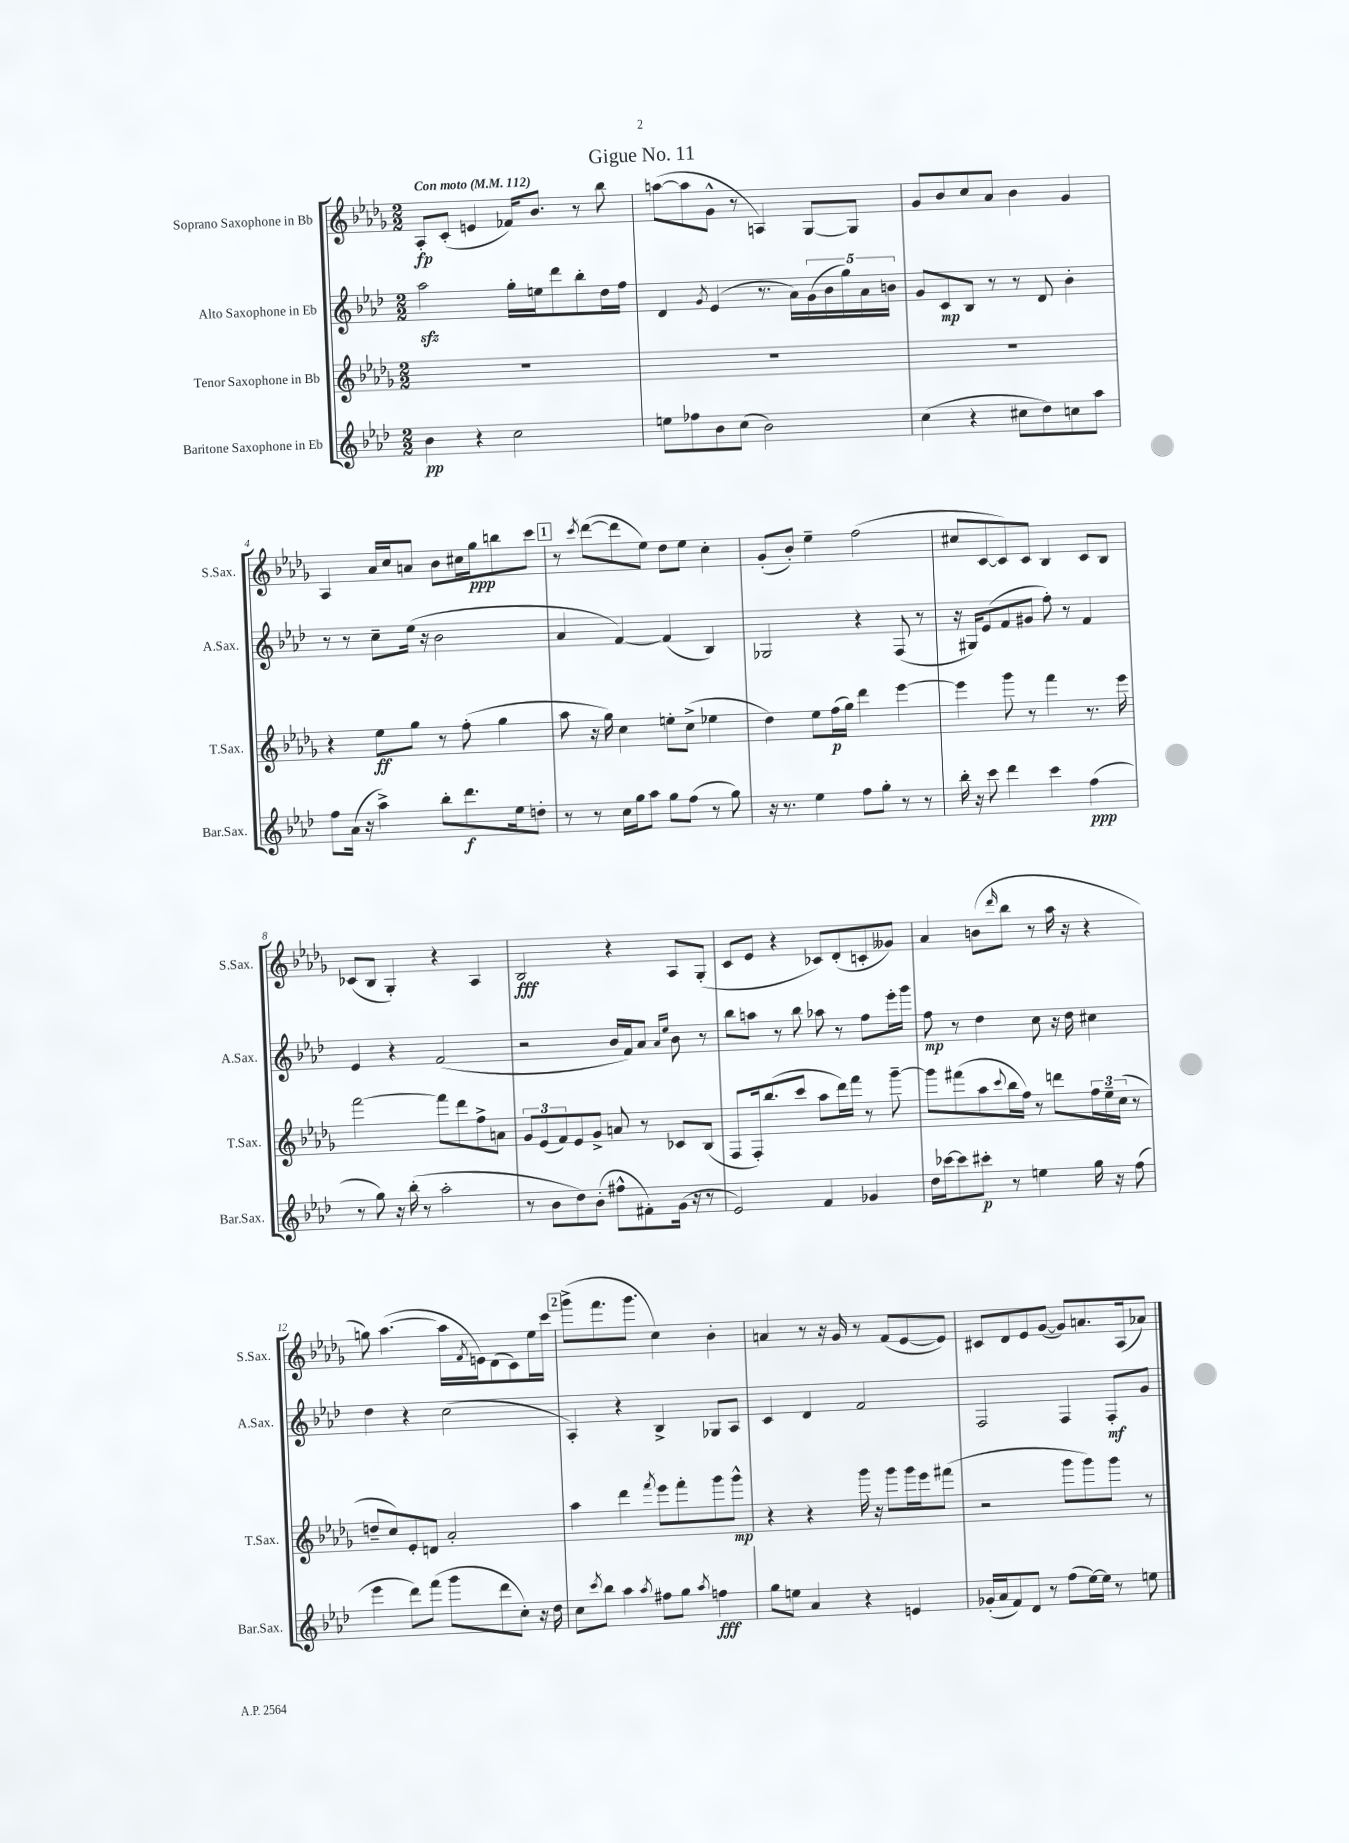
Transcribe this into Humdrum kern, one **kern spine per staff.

**kern	**dynam	**kern	**dynam	**kern	**dynam	**kern	**dynam
*part4	*part4	*part3	*part3	*part2	*part2	*part1	*part1
*staff4	*staff4	*staff3	*staff3	*staff2	*staff2	*staff1	*staff1
*I"Baritone Saxophone in Eb	*	*I"Tenor Saxophone in Bb	*	*I"Alto Saxophone in Eb	*	*I"Soprano Saxophone in Bb	*
*I'Bar.Sax.	*	*I'T.Sax.	*	*I'A.Sax.	*	*I'S.Sax.	*
*clefG2	*	*clefG2	*	*clefG2	*	*clefG2	*
*k[b-e-a-d-]	*	*k[b-e-a-d-g-]	*	*k[b-e-a-d-]	*	*k[b-e-a-d-g-]	*
*M2/2	*	*M2/2	*	*M2/2	*	*M2/2	*
*MM112	*	*MM112	*	*MM112	*	*MM112	*
=1	=1	=1	=1	=1	=1	=1	=1
!	!	!	!	!	!	!LO:TX:a:B:t=Con moto	!
4b-\	pp	1r	.	2aa-zz\	.	8A-'/L	fp
.	.	.	.	.	.	(8c'/J	.
4r	.	.	.	.	.	4en/	.
2cc\	.	.	.	16gg'\LL	.	16f-X/KL)	.
.	.	.	.	16een\J	.	8.b-/J	.
.	.	.	.	8ddd-\	.	.	.
.	.	.	.	8bb-'\	.	8r	.
.	.	.	.	16dd-\L	.	8bb-\	.
.	.	.	.	16ff\JJ	.	.	.
=2	=2	=2	=2	=2	=2	=2	=2
8een\L	.	1r	.	4d-/	.	([8aan\L	.
8ff-X\	.	.	.	.	.	8aa\]	.
.	.	.	.	8qg/	.	.	.
8b-\	.	.	.	(4e-/	.	8g-^^\J	.
(8cc\J	.	.	.	.	.	8r	.
2b-\)	.	.	.	8.r	.	4An/)	.
.	.	.	.	16a-\LL)	.	.	.
.	.	.	.	(20g\	.	[8G-/L	.
.	.	.	.	20b-\	.	.	.
.	.	.	.	20gg\)	.	.	.
.	.	.	.	.	.	8G-/J]	.
.	.	.	.	20a-\	.	.	.
.	.	.	.	20bn\JJ	.	.	.
=3	=3	=3	=3	=3	=3	=3	=3
(4cc\	.	1r	.	8g/L	.	8g-/L	.
.	.	.	.	8c/	mp	8b-/	.
4r	.	.	.	8B-/J	.	8cc/	.
.	.	.	.	8r	.	8a-/J	.
8cc#X\L	.	.	.	8r	.	4b-\	.
8dd-\)	.	.	.	8d-/	.	.	.
8ccn\	.	.	.	4b-'\	.	4g-/	.
8aa-\J	.	.	.	.	.	.	.
!!LO:LB:g=z
=4	=4	=4	=4	=4	=4	=4	=4
8ff\L	.	4r	.	8r	.	4A-/	.
(16a-\Jk	.	.	.	8r	.	.	.
16r	.	.	.	.	.	.	.
4aa-^\)	.	8ee-\L	ff	8cc~\L	.	16a-/LL	.
.	.	.	.	.	.	16cc/J	.
.	.	8gg-\J	.	(16ee-\Jk	.	8an/J	.
.	.	.	.	16r	.	.	.
8bb-'\L	.	8r	.	2b-\	.	8b-\L	.
8.ddd-\	f	(8ff'\	.	.	.	16cc#X\L	.
.	.	.	.	.	.	16gg-\J	ppp
.	.	4gg-\	.	.	.	8bbn\	.
16ee-\k	.	.	.	.	.	.	.
8ddn'\J	.	.	.	.	.	8ccc\J	.
!!LO:REH:place=s1:t=1
=5	=5	=5	=5	=5	=5	=5	=5
8r	.	8aa-\	.	4a-/	.	8r	.
.	.	.	.	.	.	8qccc/	.
8r	.	16r	.	.	.	([8ddd-\L	.
.	.	16gg-\)	.	.	.	.	.
16cc\LL	.	4cc\	.	[4f/)	.	8ddd-\]	.
16gg\J	.	.	.	.	.	.	.
8aa-\J	.	.	.	.	.	8ee-\J)	.
8gg\L	.	8een'\L	.	(4f/]	.	8dd-\L	.
(8ff\J	.	(8cc^\J	.	.	.	8ee-\J	.
8r	.	4ee-X\	.	4B-/)	.	4cc'\	.
8gg\)	.	.	.	.	.	.	.
=6	=6	=6	=6	=6	=6	=6	=6
16r	.	4dd-\)	.	2G-X/	.	(8g-'/L	.
8.r	.	.	.	.	.	.	.
.	.	.	.	.	.	8b-'/J)	.
4ee-\	.	8ee-\L	.	.	.	4ee-~\	.
.	.	(16ff\L	p	.	.	.	.
.	.	16gg-\JJ)	.	.	.	.	.
8ff\L	.	4ddd-\	.	4r	.	(2ff\	.
8gg'\J	.	.	.	.	.	.	.
8r	.	[4eee-\	.	(8F/	.	.	.
8r	.	.	.	8r	.	.	.
=7	=7	=7	=7	=7	=7	=7	=7
16bb-'\	.	4eee-\]	.	16r	.	8cc#X/L	.
16r	.	.	.	16G#X/KL)	.	.	.
8ccc\	.	.	.	(8e-/	.	[8c/	.
4ddd-\	.	8ggg-\	.	8f/	.	8c/])	.
.	.	8r	.	8g#X/J	.	8c/J	.
4ccc\	.	4fff\	.	8ff'\)	.	4B-/	.
.	.	.	.	8r	.	.	.
(4ff\	ppp	8.r	.	4f/	.	8c/L	.
.	.	.	.	.	.	8B-/J	.
.	.	16eee-\	.	.	.	.	.
!!LO:LB:g=z
=8	=8	=8	=8	=8	=8	=8	=8
8r	.	[2fff\	.	4e-/	.	(8c-X/L	.
8gg\)	.	.	.	.	.	8B-/J	.
16r	.	.	.	4r	.	4G-'/)	.
(16bb-'\	.	.	.	.	.	.	.
8r	.	.	.	.	.	.	.
2aa-'\	.	8fff\L]	.	(2f/	.	4r	.
.	.	8ddd-\	.	.	.	.	.
.	.	8ff^\	.	.	.	4A-/	.
.	.	8an\J	.	.	.	.	.
=9	=9	=9	=9	=9	=9	=9	=9
8r	.	12g-/L	.	2r	.	2B-/	fff
.	.	(12e-/	.	.	.	.	.
8b-\L	.	.	.	.	.	.	.
.	.	12f/)	.	.	.	.	.
8dd-\)	.	8e-/	.	.	.	.	.
(8b-'\J	.	8g-^/J	.	.	.	.	.
8ff#X^^\L	.	8an/	.	16b-/LL	.	4r	.
.	.	.	.	16f/J)	.	.	.
8f#X'\)	.	8r	.	8a-/J	.	.	.
.	.	.	.	16qqa-/LL	.	.	.
.	.	.	.	16qqee-/JJ	.	.	.
(16g\Jk	.	8c-X/L	.	8b-\	.	8A-/L	.
16r	.	.	.	.	.	.	.
8r	.	(8B-/J	.	8r	.	(8G-'/J	.
=10	=10	=10	=10	=10	=10	=10	=10
2e-/)	.	8F/L	.	8bb-\L	.	8c/L	.
.	.	16F'/k)	.	8aan\J	.	8e-/J	.
.	.	(8.bb-/	.	.	.	.	.
.	.	.	.	8r	.	4r	.
.	.	8ccc/J	.	8bb-\	.	.	.
4f/	.	8aa-\L	.	8aa-X\	.	8c-X/L)	.
.	.	16ddd-\L)	.	8r	.	(8d-'/	.
.	.	16fff\JJ	.	.	.	.	.
4g-X/	.	8r	.	8ff\L	.	8cn'/	.
.	.	[8ggg-~\	.	16eee-'\L	.	8g--X/J)	.
.	.	.	.	16ggg\JJ	.	.	.
=11	=11	=11	=11	=11	=11	=11	=11
16dd-\LL	.	8ggg-\L]	.	8ff\	mp	4a-/	.
[16ccc-X\J	.	.	.	.	.	.	.
8ccc-\]	.	(8fff#X\	.	8r	.	.	.
8ccc#X'\J	p	8aa-\	.	4dd-\	.	(8bn\L	.
.	.	8qqccc/	.	.	.	16qqddd-/	.
8r	.	16bb-\L	.	.	.	8bb-\J	.
.	.	16ff\JJ)	.	.	.	.	.
4een\	.	8r	.	8cc\	.	8r	.
.	.	8dddn\L	.	16r	.	16aa-\	.
.	.	.	.	16dd-\	.	16r	.
16gg\	.	24ff\L	.	4cc#X\	.	4r	.
.	.	24ee-~\	.	.	.	.	.
16r	.	.	.	.	.	.	.
.	.	(24cc\JJ	.	.	.	.	.
(8ff\	.	8r	.	.	.	.	.
!!LO:LB:g=z
=12	=12	=12	=12	=12	=12	=12	=12
4eee-\	.	8ddn~/L	.	4dd-\	.	8ggn\)	.
.	.	8cc/)	.	.	.	([4.aa-\	.
8ddd-\L)	.	8e-'/	.	4r	.	.	.
(8fff\J	.	8dn/J	.	.	.	.	.
8ggg\L	.	2a-'/	.	(2cc\	.	16aa-\LL]	.
.	.	.	.	.	.	8qf/	.
.	.	.	.	.	.	16en\J)	.
8ddd-\	.	.	.	.	.	(8d-\	.
8cc'\J)	.	.	.	.	.	8c\)	.
16r	.	.	.	.	.	16ee-\L	.
16dd-\	.	.	.	.	.	16ccc\JJ	.
!!LO:REH:place=s1:t=2
=13	=13	=13	=13	=13	=13	=13	=13
8cc\L	.	4aa-\	.	4A-'/)	.	(8ggg-^\L	.
8qccc/	.	.	.	.	.	.	.
8bb-\J	.	.	.	.	.	8.fff\	.
4aa-\	.	4ddd-\	.	4r	.	.	.
.	.	.	.	.	.	8.ggg-\J	.
8qaa-/	.	8qfff/	.	.	.	.	.
8ff#X\L	.	8eee-\L	.	4B-^/	.	4cc\)	.
8gg\J	.	8fff'\	.	.	.	.	.
8qaa-/	.	.	.	.	.	.	.
4ffn\	fff	8ggg-\	.	8G-X/L	.	4b-'\	.
.	.	8ggg-^^\J	mp	8A-/J	.	.	.
=14	=14	=14	=14	=14	=14	=14	=14
8gg\L	.	4r	.	4c/	.	4an/	.
8een\J	.	.	.	.	.	.	.
4a-/	.	4r	.	4d-/	.	8r	.
.	.	.	.	.	.	16r	.
.	.	.	.	.	.	16g-/	.
4r	.	16ggg-\	.	2f/	.	8r	.
.	.	16r	.	.	.	.	.
.	.	8ggg-\L	.	.	.	(8f/L	.
4en/	.	16ggg-\L	.	.	.	[8e-/	.
.	.	16eee-\J	.	.	.	.	.
.	.	(8fff#X\J	.	.	.	8e-/J])	.
=15	=15	=15	=15	=15	=15	=15	=15
(16g-X'/LL	.	2r	.	2F/	.	8c#X/L	.
16a-/J	.	.	.	.	.	.	.
8f/)	.	.	.	.	.	8d-/	.
8d-/J	.	.	.	.	.	8e-/	.
8r	.	.	.	.	.	([8g-/J	.
(8ff\L	.	8ggg-\L	.	4F/	.	8g-/L])	.
[16ee-\L)	.	8ggg-\)	.	.	.	8.an/	.
16ee-\JJ]	.	.	.	.	.	.	.
8r	.	8ggg-\J	.	8F'/L	mf	.	.
.	.	.	.	.	.	(16A-/k	.
8een\	.	8r	.	8g/J	.	8a-X/J)	.
==	==	==	==	==	==	==	==
*-	*-	*-	*-	*-	*-	*-	*-
